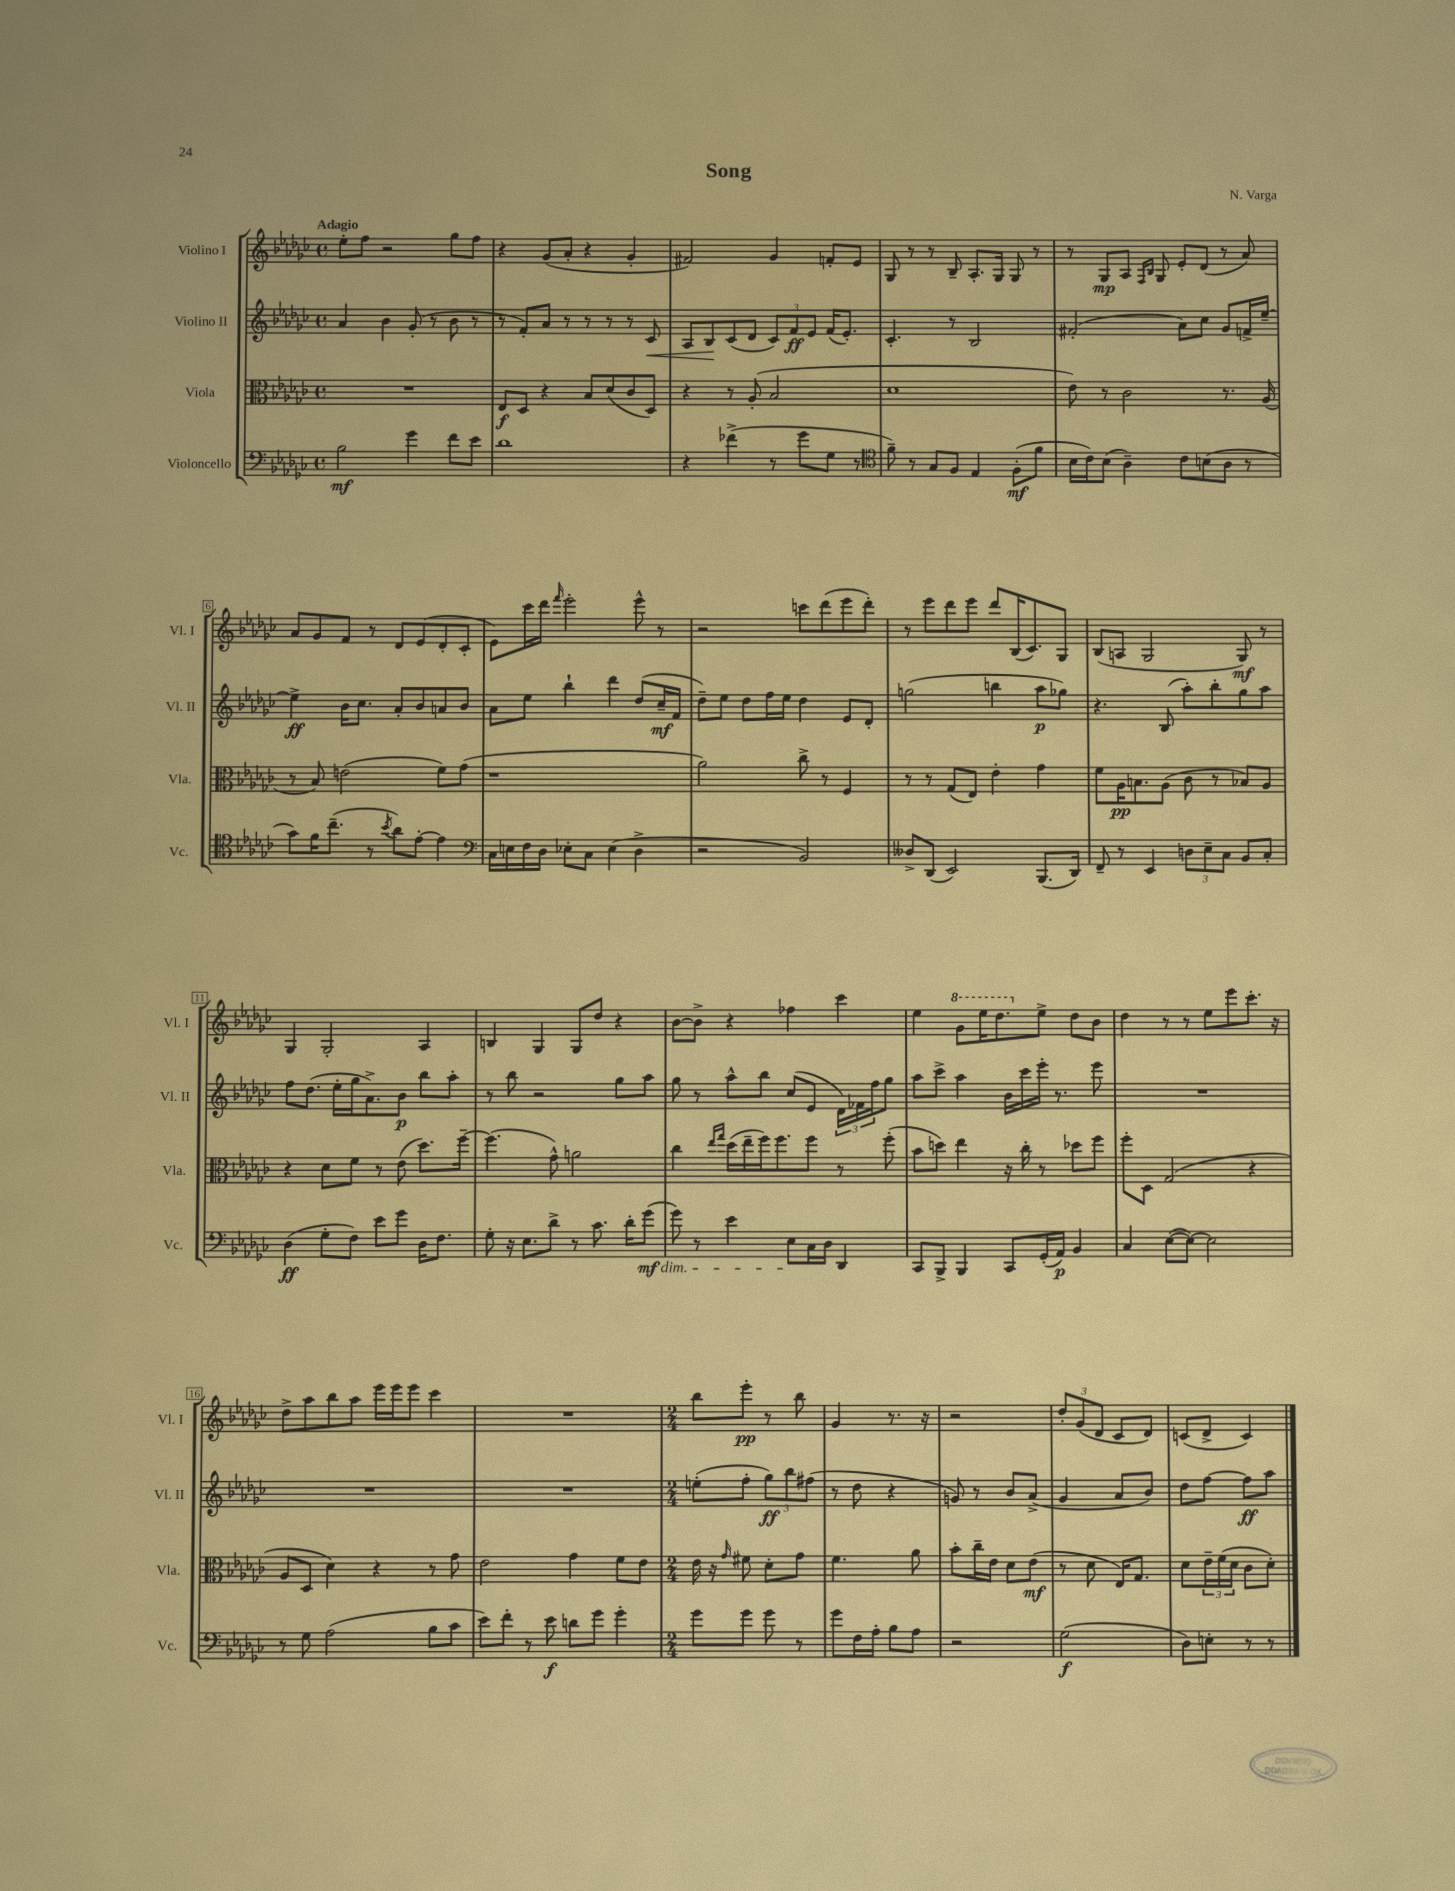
\header { title = "Song" composer = "N. Varga" }
<<
\new StaffGroup <<
\new Staff = "s0" \with { instrumentName = "Violino I" shortInstrumentName = "Vl. I" } {
    \clef treble \key ges \major \defaultTimeSignature \time 4/4 \tempo "Adagio"
    ees''8-. f''8 r2 ges''8 f''8 |
    r4 ges'8( aes'8-. r4 ges'4-. |
    fis'2) ges'4 f'8-. ees'8 |
    ges8 r8 r8 bes8-- aes8.-. ges16 ges8 r8 |
    r8 ges8\mp aes8 \grace { f16 bes16 } ges8 ees'8-. des'8( r8 aes'8) |
    aes'8 ges'8 f'8 r8 des'8 ees'8( des'8-. ces'8-. |
    ees'8) ces'''16 des'''16 \grace { f'''16 } ees'''2-. ees'''8-^ r8 |
    r2 c'''8 des'''8( ees'''8 des'''8-.) |
    r8 ees'''8 des'''8 ees'''8 des'''8 bes16( ces'8.) ges8 |
    bes8( a8 ges2 ges8\mf) r8 |
    ges4 ges2-. aes4 |
    b4 ges4 ges8 des''8 r4 |
    bes'8~ bes'8-> r4 fes''4 ces'''4 |
    ees''4 \ottava #1 ges''8 ees'''16 des'''8. \ottava #0 ees''8-> des''8 bes'8 |
    des''4 r8 r8 ees''8 ees'''8 ces'''8.-. r16 |
    des''8-> aes''8 bes''8 aes''8 ees'''16 ees'''16 ees'''8 ces'''4 |
    R1 |
    \numericTimeSignature \time 2/4 bes''8 ees'''8-.\pp r8 bes''8 |
    ges'4 r8. r16 |
    r2 |
    \tuplet 3/2 { des''8-. ges'8( des'8 } ces'8 des'8) |
    c'8( des'8-> c'4) \bar "|." |
}
\new Staff = "s1" \with { instrumentName = "Violino II" shortInstrumentName = "Vl. II" } {
    \clef treble \key ges \major \defaultTimeSignature \time 4/4
    aes'4 bes'4 ges'8-.( r8 bes'8 r8 |
    r8 f'8-.) aes'8 r8 r8 r8 r8 ces'8\< |
    aes8 bes8\! ces'8( des'8 \tuplet 3/2 { ces'8) f'8\ff ees'8 } f'16( ees'8.-.) |
    ces'4.-. r8 bes2 |
    fis'2-.( aes'8) ces''8 ges'8 f'16-> ees''16~-- |
    ees''4->\ff bes'16 ces''8. aes'8-. bes'8 a'8 bes'8 |
    aes'8 ees''8 bes''4-! des'''4 des''8( ces''16--\mf f'16 |
    des''8--) ees''8 des''8 f''16 ees''16 des''4 ees'8 des'8-. |
    g''2( b''4 aes''8\p ges''8) |
    r4. bes8( aes''8-.) bes''8-. ges''8 aes''8 |
    f''8 des''8.( ees''16-. ges''16 aes'8.->) bes'8\p bes''8 aes''8-. |
    r8 bes''8 r2 ges''8 aes''8 |
    ges''8 r8 aes''8-^ bes''8 ces''8( ees'8 \tuplet 3/2 { des'16) fes'16 f''16 } ges''8 |
    aes''8 ces'''8-> aes''4 bes'16 ces'''16 ees'''16-. r8. ees'''8 |
    R1 |
    R1 |
    R1 |
    \numericTimeSignature \time 2/4 e''8-.( f''8-. \tuplet 3/2 { ges''8\ff) bes''8 fis''8( } |
    r8 des''8 r4 |
    g'8) r8 bes'8 aes'8->( |
    ges'4 aes'8 bes'8) |
    des''8 f''8~ f''8\ff aes''8 \bar "|." |
}
\new Staff = "s2" \with { instrumentName = "Viola" shortInstrumentName = "Vla." } {
    \clef alto \key ges \major \defaultTimeSignature \time 4/4
    R1 |
    ees8\f des8 r4 bes8 des'8( ces'8 des8) |
    r4 r8 aes8-.( bes2 |
    des'1 |
    ees'8) r8 ces'2 r8. aes16( |
    r8 bes8) e'2( f'8) ges'8( |
    r1 |
    aes'2) ces''8-> r8 f4 |
    r8 r8 ges8( ees8) ees'4-. ges'4 |
    f'8 aes16\pp b8. aes8( ces'8 r8 bes8) aes8 |
    r4 des'8 f'8 r8 ees'8( des''8.) f''16~-- |
    f''4.( ges'8-^) a'2 |
    ces''4 \grace { ees''16 ges''16 } des''16( ees''16-- f''16) f''8. f''8 r8 f''8-.( |
    bes'8 d''8) ees''4 r16 ces''16-. r8 des''8 f''8 |
    f''8-. des8 ges2( r4 |
    aes8 des8 des'4) r4 r8 ges'8 |
    ees'2 ges'4 f'8 ees'8 |
    \numericTimeSignature \time 2/4 ees'16 r16 \grace { ges'16 } fis'8 des'8-. ges'8 |
    f'4. aes'8 |
    bes'8-. ces''16-- ees'16 des'8 ees'8\mf( |
    r8 des'8 ees16) ges8. |
    des'8 \tuplet 3/2 { ees'16-- f'16( des'16 } ces'8 des'8-.) \bar "|." |
}
\new Staff = "s3" \with { instrumentName = "Violoncello" shortInstrumentName = "Vc." } {
    \clef bass \key ges \major \defaultTimeSignature \time 4/4
    bes2\mf ges'4 f'8 ees'8 |
    des'1 |
    r4 fes'4->( r8 ges'8 ges8 r8 |
    \clef tenor f'8--) r8 ges8 f8 ees4 f8-.\mf( f'8 |
    bes16 ces'16) bes8( aes4--) ces'8 b8( aes8 r8 |
    ges'8) f'16 ces''8.--( r8 \acciaccatura { bes'8 } aes'8) ees'8~-. ees'4 |
    \clef bass ces16 e16 f16 des16 ees8-. ces8 ees4( des4-> |
    r2 bes,2) |
    deses8-> des,8( ees,2) bes,,8.( des,16) |
    f,8-- r8 ees,4 \tuplet 3/2 { d8 ees8-- ces8 } bes,8 ces8-. |
    des4\ff( ges8-. f8) ees'8 ges'8 des16 f8. |
    ges8-. r16 ees8. des'8-> r8 ces'8. des'16-. ges'8\mf\dim( |
    ges'8) r8 ees'4 ees8\! ces16 des16 des,4 |
    ces,8 bes,,8-> bes,,4 ces,8 ges,16-.( aes,16\p) bes,4 |
    ces4 ees8~( ees8~) ees2 |
    r8 ges8 aes2( bes8 ces'8 |
    ees'8) f'8-. r8 ees'8\f d'8 ges'8 ges'4-. |
    \numericTimeSignature \time 2/4 ges'8 ges'8 ges'8 r8 |
    ges'8 f16 aes16-. bes8 aes8 |
    r2 |
    ges2\f( |
    des8) e8-. r8 r8 \bar "|." |
}
>>
>>
\layout { \context { \Score \override BarNumber.stencil = #(make-stencil-boxer 0.1 0.3 ly:text-interface::print) } }
